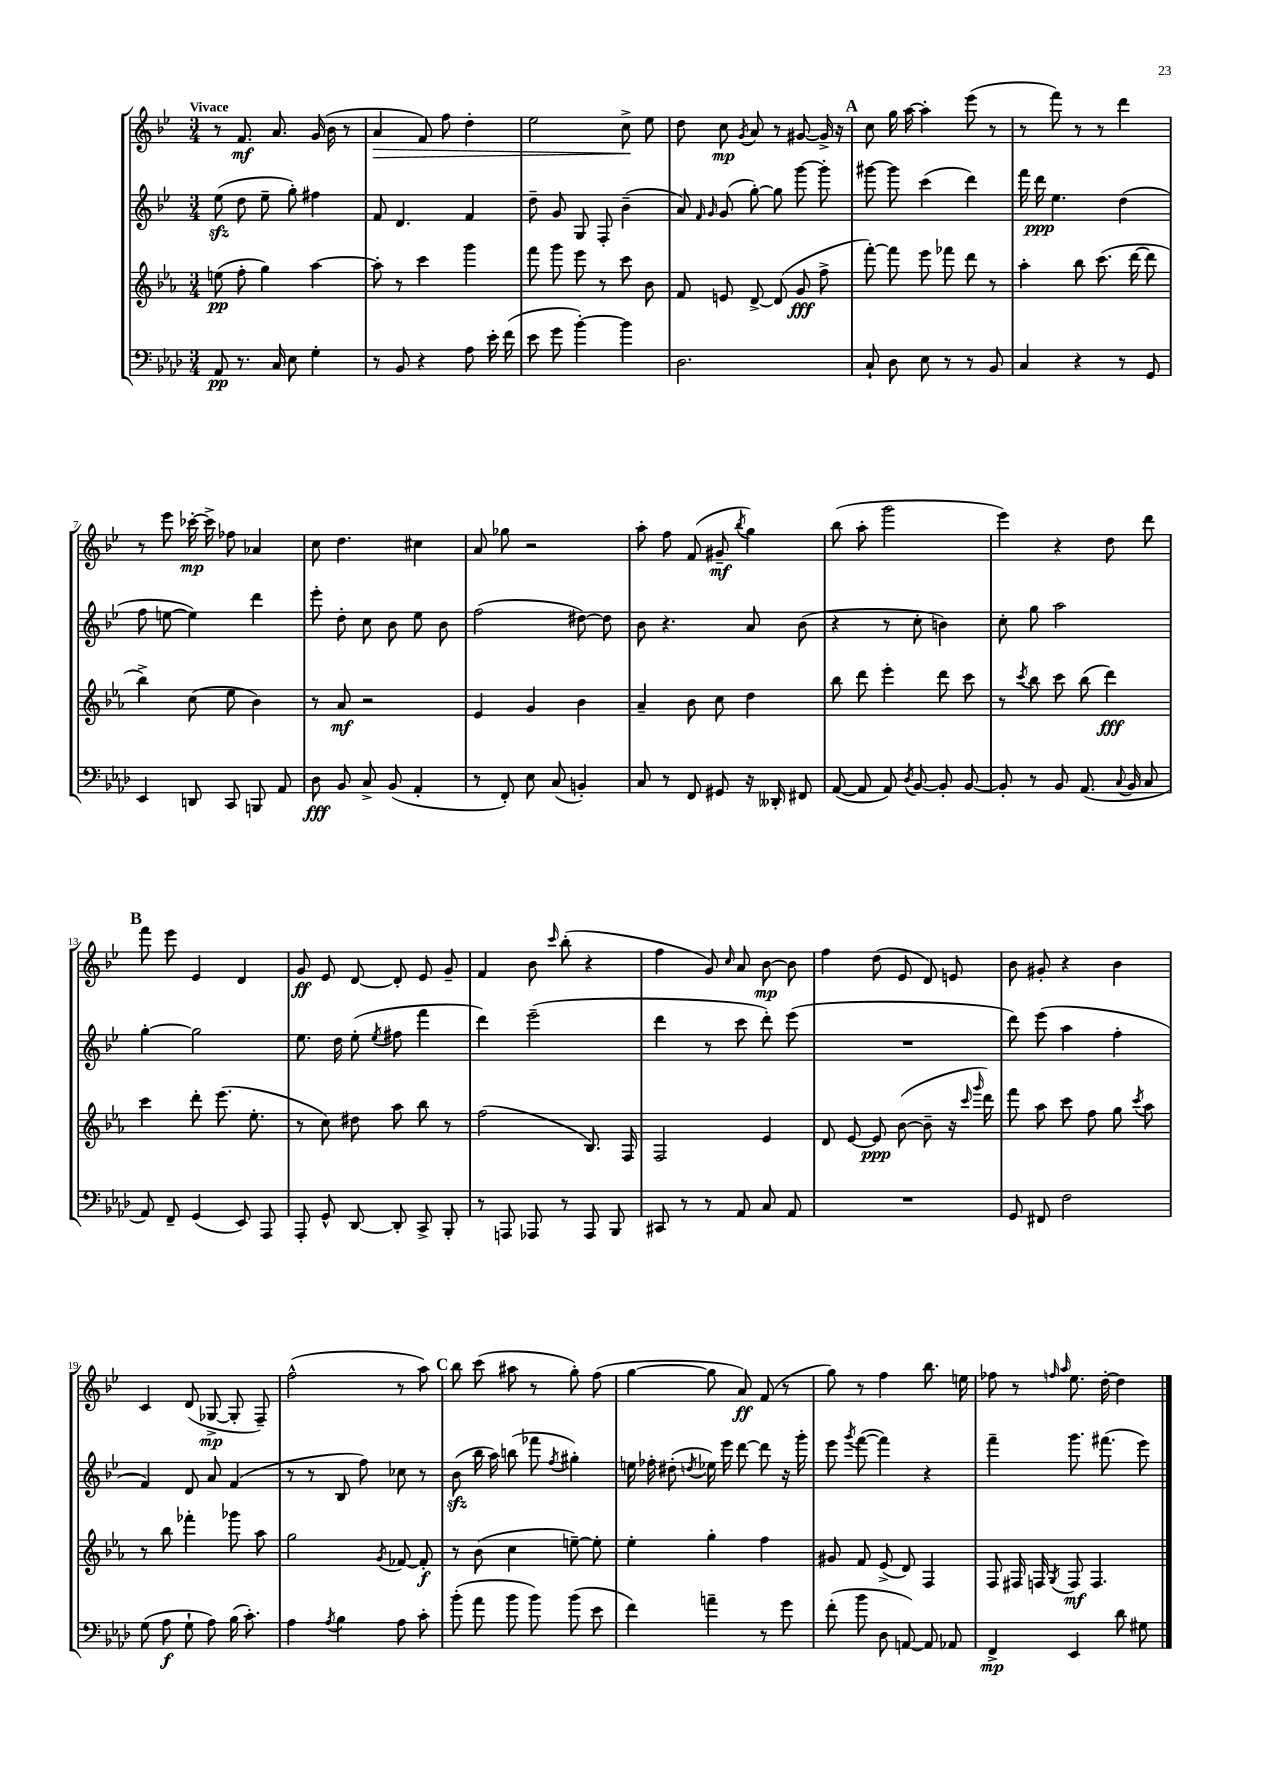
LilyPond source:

<<
\new StaffGroup <<
\new Staff = "s0" {
    \clef treble \key bes \major \numericTimeSignature \time 3/4 \tempo "Vivace"
    \autoBeamOff r8 f'8.\mf a'8. g'16( bes'16 r8 |
    a'4\> f'8) f''8 d''4-. |
    ees''2 c''8->\! ees''8 |
    d''8 c''8\mp \acciaccatura { g'8 } a'8 r8 gis'8~ gis'16-> r16 |
    \mark \markup { \bold "A" } c''8 g''16 a''16~ a''4-. ees'''8( r8 |
    r8 f'''8) r8 r8 d'''4 |
    r8 ees'''8 ces'''16~-.\mp ces'''16-> fes''8 aes'4 |
    c''8 d''4. cis''4 |
    a'8 ges''8 r2 |
    a''8-. f''8 f'8( gis'8--\mf \acciaccatura { bes''8 } g''4) |
    bes''8( a''8-. g'''2 |
    ees'''4) r4 d''8 d'''8 |
    \mark \markup { \bold "B" } f'''8 ees'''8 ees'4 d'4 |
    g'8\ff ees'8 d'8~ d'8-. ees'8 g'8-- |
    f'4 bes'8 \grace { c'''16 } bes''8-.( r4 |
    f''4 g'8) \grace { c''16 } a'8 bes'8~\mp bes'8 |
    f''4 d''8( ees'8 d'8) e'8 |
    bes'8 gis'8-. r4 bes'4 |
    c'4 d'8( ges8~->\mp ges8-. f8--) |
    f''2-^( r8 a''8) |
    \mark \markup { \bold "C" } bes''8 c'''8( ais''8 r8 g''8-.) f''8( |
    g''4~ g''8 a'8\ff) f'8( r8 |
    g''8) r8 f''4 bes''8. e''16 |
    fes''8 r8 \grace { f''16 a''16 } ees''8. d''16~-. d''4 \bar "|." |
}
\new Staff = "s1" {
    \clef treble \key bes \major \numericTimeSignature \time 3/4
    \autoBeamOff ees''8\sfz( d''8 ees''8-- g''8-.) fis''4 |
    f'8 d'4. f'4 |
    d''8-- g'8 g8 f8-. bes'4--( |
    a'8) \grace { f'16 g'16 } g'8( g''8~-.) g''8 g'''8~ g'''8-. |
    \mark \markup { \bold "A" } gis'''8~ gis'''8 c'''4( d'''4) |
    f'''16 d'''16\ppp ees''4. d''4( |
    f''8 e''8~ e''4) d'''4 |
    ees'''8-. d''8-. c''8 bes'8 ees''8 bes'8 |
    f''2( dis''8~) dis''8 |
    bes'8 r4. a'8 bes'8( |
    r4 r8 c''8-. b'4) |
    c''8-. g''8 a''2 |
    \mark \markup { \bold "B" } g''4~-. g''2 |
    ees''8. d''16 ees''8-.( \acciaccatura { ees''8 } fis''8 f'''4 |
    d'''4) ees'''2--( |
    d'''4 r8 c'''8 d'''8-.) ees'''8( |
    R2. |
    d'''8) ees'''8( a''4 f''4-. |
    f'4) d'8 a'8 f'4( |
    r8 r8 bes8 f''8) ces''8 r8 |
    \mark \markup { \bold "C" } bes'8\sfz( bes''16 a''16) b''8( fes'''8 \acciaccatura { f''8 } gis''4-.) |
    e''16 fes''16-. dis''8-.( \acciaccatura { d''8 } ees''16) ees'''16 d'''8~ d'''8 r16 g'''16-. |
    ees'''8 \acciaccatura { g'''8 } f'''8~( f'''4) r4 |
    f'''4-- g'''8. fis'''8.( ees'''8) \bar "|." |
}
\new Staff = "s2" {
    \clef treble \key ees \major \numericTimeSignature \time 3/4
    \autoBeamOff e''8\pp( f''8-. g''4) aes''4~ |
    aes''8-. r8 c'''4 g'''4 |
    f'''8 g'''8 ees'''8 r8 c'''8 bes'8 |
    f'8 e'8 d'8~-> d'8( g'8\fff f''8-> |
    \mark \markup { \bold "A" } f'''8~-.) f'''8 ees'''8 fes'''8 d'''8 r8 |
    aes''4-. bes''8 c'''8.( d'''16~ d'''8 |
    bes''4->) c''8( ees''8 bes'4) |
    r8 aes'8\mf r2 |
    ees'4 g'4 bes'4 |
    aes'4-- bes'8 c''8 d''4 |
    bes''8 d'''8 ees'''4-. d'''8 c'''8 |
    r8 \acciaccatura { c'''8 } bes''8 c'''8 bes''8( d'''4\fff) |
    \mark \markup { \bold "B" } c'''4 d'''8-. ees'''8.( ees''8.-. |
    r8 c''8) dis''8 aes''8 bes''8 r8 |
    f''2( bes8.) f16 |
    f2 ees'4 |
    d'8 ees'8~ ees'8\ppp bes'8~( bes'8-- r16 \grace { c'''16 g'''16 } d'''16) |
    f'''8 aes''8 c'''8 f''8 g''8 \acciaccatura { c'''8 } aes''8 |
    r8 bes''8 fes'''4-. ges'''8 aes''8 |
    g''2 \acciaccatura { g'8 } fes'8~ fes'8-.\f |
    \mark \markup { \bold "C" } r8 bes'8( c''4 e''8~--) e''8-. |
    ees''4-. g''4-. f''4 |
    gis'8 f'8 ees'8->( d'8) f4 |
    f8 fis16 f16 \acciaccatura { g8 } f8\mf f4. \bar "|." |
}
\new Staff = "s3" {
    \clef bass \key aes \major \numericTimeSignature \time 3/4
    \autoBeamOff aes,8\pp r8. c16 ees8 g4-. |
    r8 bes,8 r4 aes8 ees'16-. f'16( |
    ees'8 g'8 bes'4~-.) bes'4 |
    des2. |
    \mark \markup { \bold "A" } c8-! des8 ees8 r8 r8 bes,8 |
    c4 r4 r8 g,8 |
    ees,4 d,8 c,8 b,,8 aes,8 |
    des8\fff bes,8 c8-> bes,8( aes,4-. |
    r8 f,8-.) ees8 c8( b,4-.) |
    c8 r8 f,8 gis,8 r16 deses,16-. fis,8 |
    aes,8~( aes,8 aes,8) \acciaccatura { des8 } bes,8~ bes,8-. bes,8~ |
    bes,8-. r8 bes,8 aes,8.( \appoggiatura { c8 } bes,16 c8 |
    \mark \markup { \bold "B" } aes,8) f,8-- g,4( ees,8) aes,,8 |
    aes,,8-. g,8-^ des,8~ des,8-. c,8-> bes,,8-. |
    r8 a,,8 aes,,8 r8 aes,,8 bes,,8 |
    cis,8 r8 r8 aes,8 c8 aes,8 |
    R2. |
    g,8 fis,8 f2 |
    g8( aes8\f g8-! aes8) bes16( c'8.-.) |
    aes4 \acciaccatura { aes8 } bes4 aes8 c'8-. |
    \mark \markup { \bold "C" } bes'8-.( aes'8 bes'8 bes'8) bes'8( ees'8 |
    f'4) a'4-- r8 g'8 |
    f'8-.( bes'8 des8 a,8~) a,8 aes,8 |
    f,4->\mp ees,4 des'8 gis8 \bar "|." |
}
>>
>>
